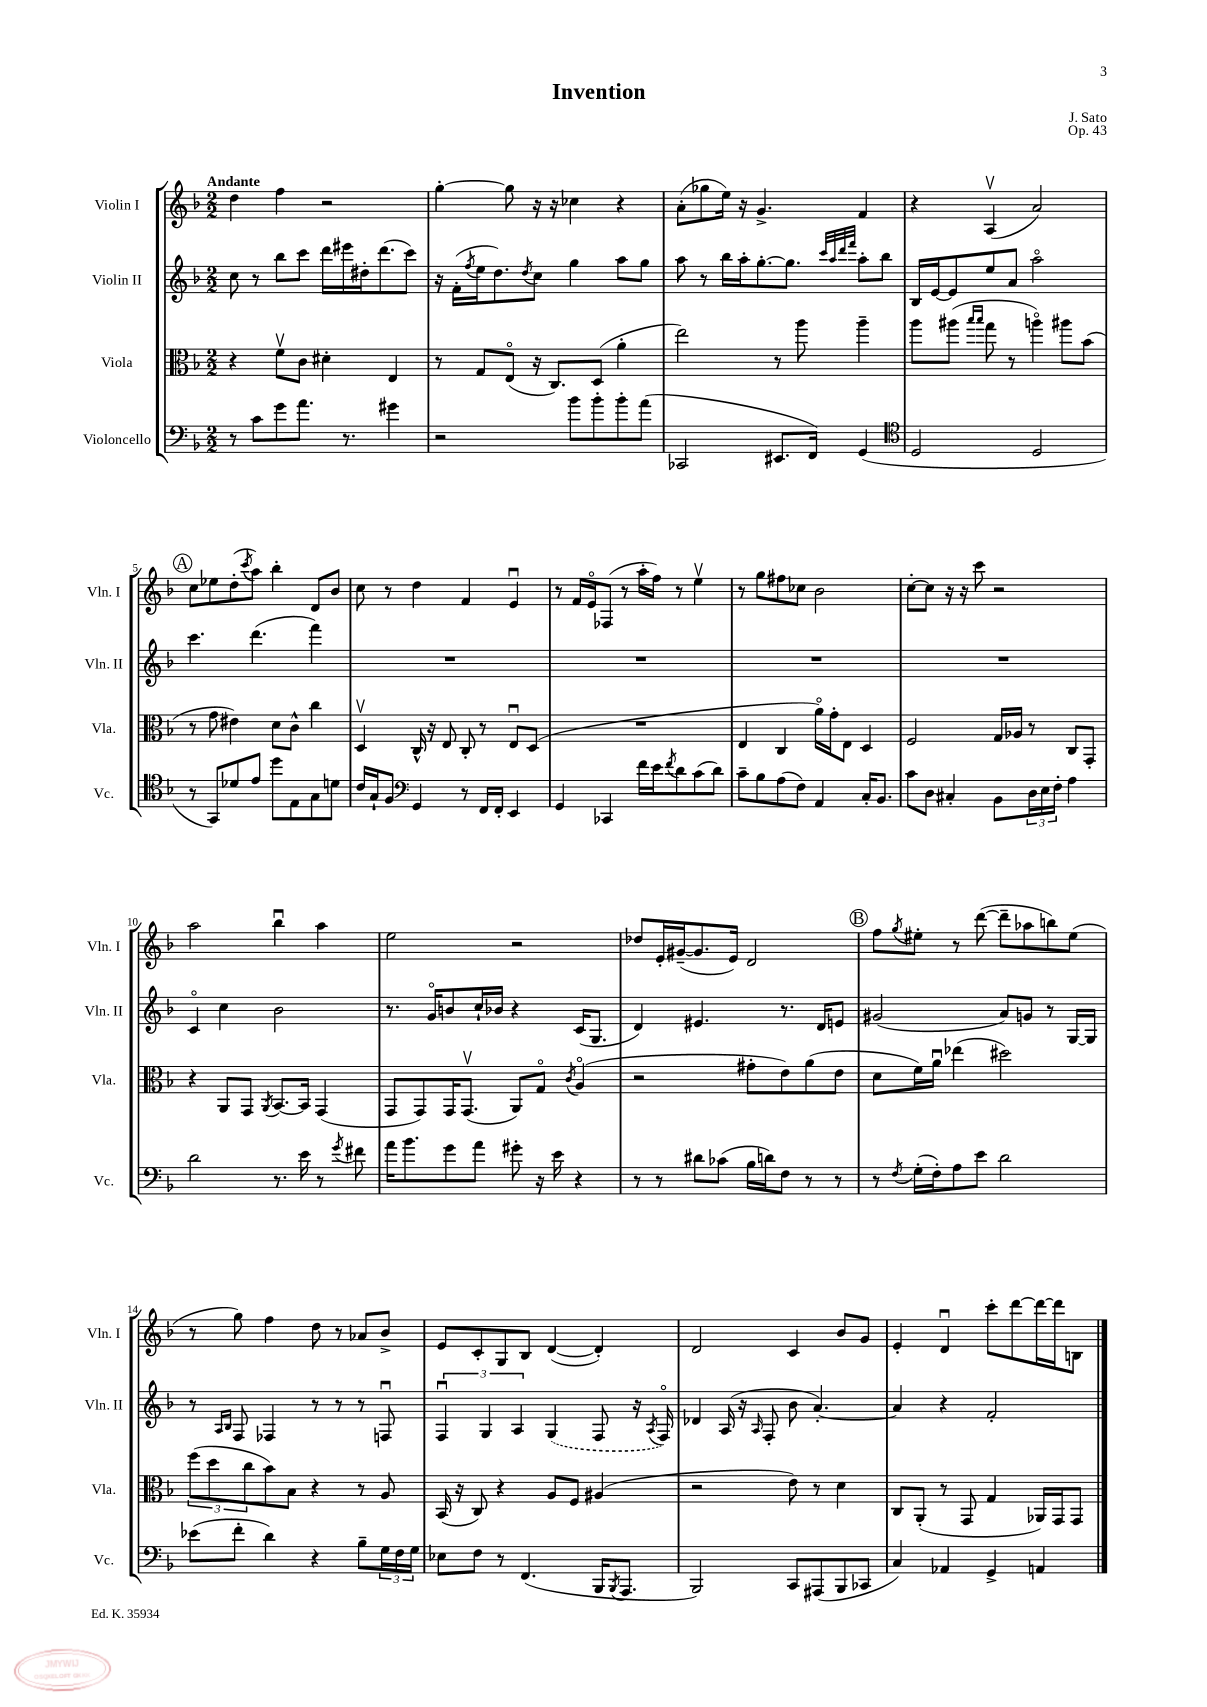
\header { title = "Invention" composer = "J. Sato" opus = "Op. 43" }
<<
\new StaffGroup <<
\new Staff = "s0" \with { instrumentName = "Violin I" shortInstrumentName = "Vln. I" } {
    \clef treble \key f \major \numericTimeSignature \time 2/2 \tempo "Andante"
    d''4 f''4 r2 |
    g''4~-. g''8 r16 r16 ces''4 r4 |
    a'8-.( ges''8 e''16) r16 g'4.-> f'4 |
    r4 a4\upbow( a'2) |
    \mark \markup { \circle "A" } c''8 ees''8 d''8-.( \acciaccatura { c'''8 } a''8) bes''4-. d'8 bes'8 |
    c''8 r8 d''4 f'4 e'4\downbow |
    r8 f'16 e'16\flageolet fes8( r8 a''16-. f''16) r8 e''4\upbow |
    r8 g''8 fis''8 ces''8 bes'2 |
    c''8~-. c''8 r16 r16 c'''8 r2 |
    a''2 bes''4\downbow a''4 |
    e''2 r2 |
    des''8 e'16-. gis'16~--( gis'8. e'16) d'2 |
    \mark \markup { \circle "B" } f''8 \acciaccatura { g''8 } eis''8-. r8 d'''8~( d'''8-- aes''8 b''8) eis''8( |
    r8 g''8) f''4 d''8 r8 aes'8 bes'8-> |
    e'8 c'8-. g8 bes8 d'4~( d'4-.) |
    d'2 c'4 bes'8 g'8 |
    e'4-. d'4\downbow c'''8-. d'''8~ d'''16~ d'''16 b8 \bar "|." |
}
\new Staff = "s1" \with { instrumentName = "Violin II" shortInstrumentName = "Vln. II" } {
    \clef treble \key f \major \numericTimeSignature \time 2/2
    c''8 r8 bes''8 c'''8 d'''16 eis'''16 dis''16-. d'''8.( c'''8) |
    r16 f'16-.( \acciaccatura { f''8 } e''16 d''8.) \acciaccatura { d''8 } c''8 g''4 a''8 g''8 |
    a''8 r8 bes''16 a''16-. g''8.~-. g''8. \grace { c'''32 a''32 d'''32 f'''32 } a''8-. bes''8 |
    bes16 e'16~ e'8 e''8 a'8 a''2\flageolet |
    \mark \markup { \circle "A" } c'''4. d'''4.( f'''4) |
    R1 |
    R1 |
    R1 |
    R1 |
    c'4\flageolet c''4 bes'2 |
    r8. g'16\flageolet b'8 c''16-! bes'16 r4 c'16( g8. |
    d'4) eis'4. r8. d'16 e'8 |
    \mark \markup { \circle "B" } gis'2( a'8) g'8 r8 g16~ g16 |
    r8 \grace { a16 bes16 } f8 fes4 r8 r8 r8 f8\downbow |
    \tuplet 3/2 { f4\downbow g4 a4 } \once \slurDashed g4( f8 r16 \acciaccatura { a8 } f16\flageolet) |
    des'4 a16( r16 \grace { a16 } f8-. bes'8 a'4.~-.) |
    a'4 r4 f'2-. \bar "|." |
}
\new Staff = "s2" \with { instrumentName = "Viola" shortInstrumentName = "Vla." } {
    \clef alto \key f \major \numericTimeSignature \time 2/2
    r4 f'8\upbow c'8 dis'4-. e4 |
    r8 g8 e8\flageolet( r16 c8.) d8( a'4-. |
    e''2) r8 a''8 a''4-- |
    a''8 ais''8( \grace { bes''16 bes''16 } g''8 r8 a''4\flageolet) ais''8 bes'8( |
    \mark \markup { \circle "A" } r8 g'8 eis'4) d'8 c'8-^ c''4 |
    d4\upbow c16-^ r16 e8 c8-. r8 e8\downbow d8( |
    R1 |
    e4 c4 a'16\flageolet) g'16-. e8 d4 |
    f2 g16 aes16 r8 c8 g,8-. |
    r4 a,8 g,8 \acciaccatura { a,8 } bes,8.~ bes,16 g,4( |
    g,8 g,8) g,16 g,8.\upbow( a,8) g8\flageolet \acciaccatura { c'8 } a4\flageolet( |
    r2 gis'8-. e'8) a'8( e'8 |
    \mark \markup { \circle "B" } d'8 f'16) a'16\downbow ees''4( dis''2) |
    \tuplet 3/2 { f''8( d''8 c''8 } bes'8) bes8 r4 r8 a8 |
    bes,16( r16 c8) r4 a8 f8 ais4( |
    r2 e'8) r8 d'4 |
    c8 a,8-.( r8 g,8 g4 aes,16) g,16 g,8 \bar "|." |
}
\new Staff = "s3" \with { instrumentName = "Violoncello" shortInstrumentName = "Vc." } {
    \clef bass \key f \major \numericTimeSignature \time 2/2
    r8 c'8 g'8 a'8. r8. gis'4 |
    r2 bes'8 bes'8-. bes'8-. a'8( |
    ces,2 eis,8. f,16) g,4( |
    \clef tenor d2 d2 |
    \mark \markup { \circle "A" } r8 g,8) des'8 e'8 d''8 e8 g8 d'8 |
    c'16 g16-! f8 \clef bass g,4 r8 f,16 f,16-. e,4 |
    g,4 ces,4 f'16 e'16 \acciaccatura { f'8 } d'8 c'8( d'8) |
    c'8-- bes8 a8( f8) a,4 c16-. bes,8. |
    c'8 d8 cis4-. bes,8 \tuplet 3/2 { d16 e16 f16-. } a4 |
    d'2 r8. e'16 r8 \acciaccatura { g'8 } fis'8 |
    a'16 bes'8. g'8 a'8 gis'8-. r16 e'16 r4 |
    r8 r8 dis'8 ces'8( bes16 d'16) f8 r8 r8 |
    \mark \markup { \circle "B" } r8 \acciaccatura { f8 } g16-.( f16-.) a8 e'8 d'2 |
    ees'8( f'8-. d'4) r4 bes8-- \tuplet 3/2 { g16 f16 g16 } |
    ees8 f8 r8 f,4.( bes,,16 \acciaccatura { bes,,8 } a,,8. |
    bes,,2) c,8 ais,,8( bes,,8 ces,8 |
    c4) aes,4 g,4-> a,4 \bar "|." |
}
>>
>>
